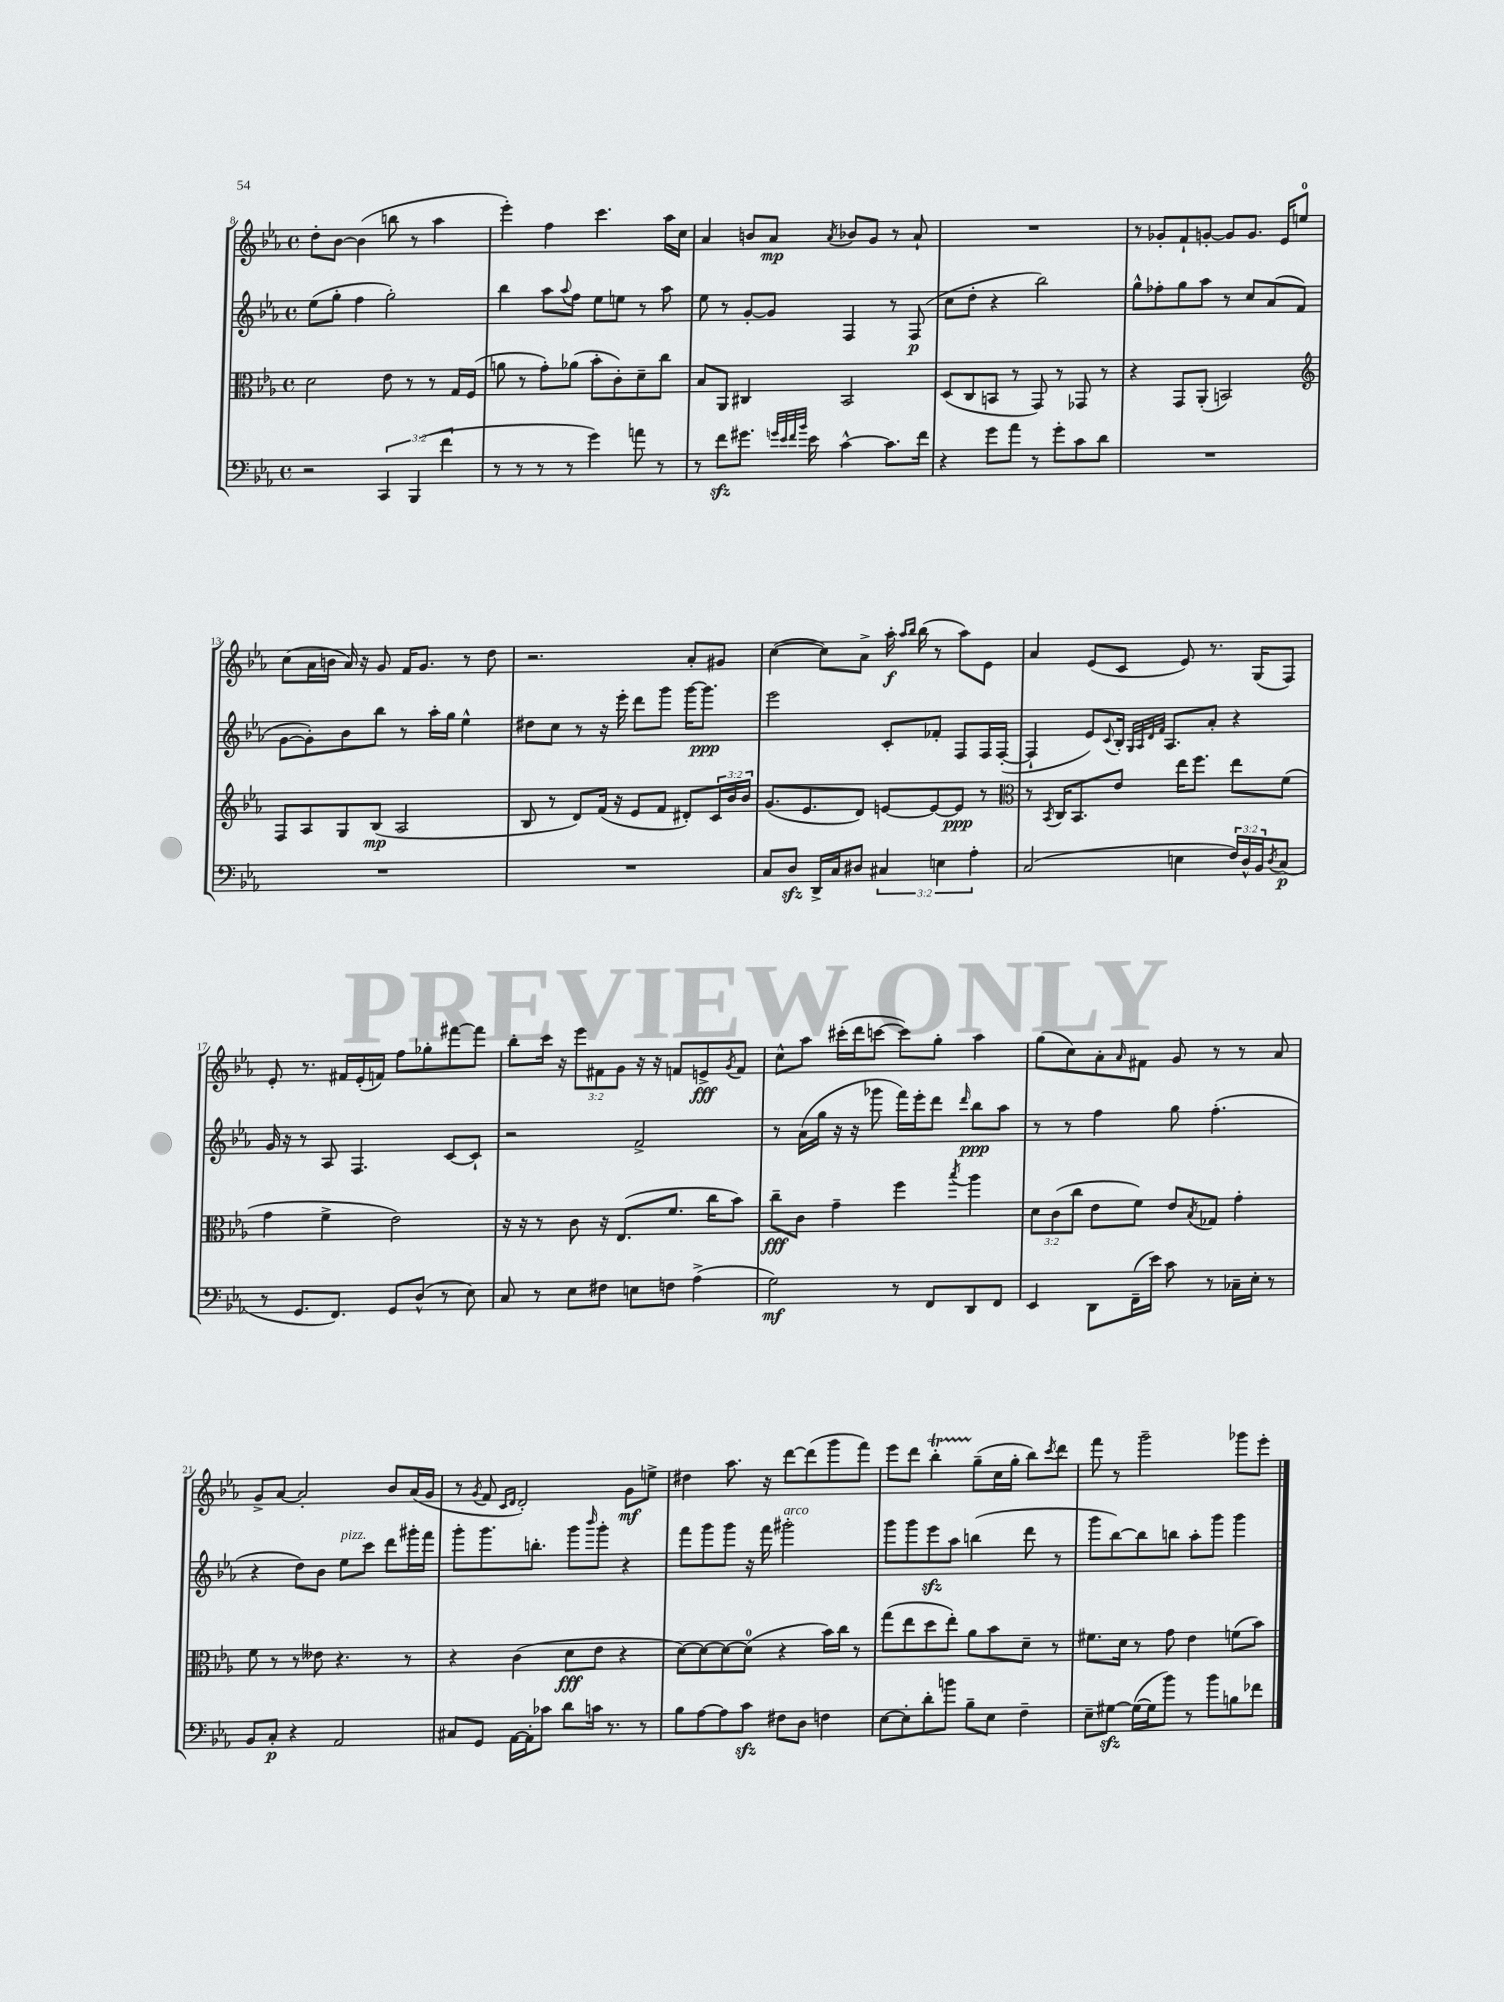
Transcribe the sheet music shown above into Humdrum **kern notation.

**kern	**kern	**kern	**kern
*staff4	*staff3	*staff2	*staff1
*clefF4	*clefC3	*clefG2	*clefG2
*k[b-e-a-]	*k[b-e-a-]	*k[b-e-a-]	*k[b-e-a-]
*M4/4	*M4/4	*M4/4	*M4/4
*met(c)	*met(c)	*met(c)	*met(c)
2r	2d\	(8ee-\L	8dd'\L
.	.	8gg'\J	[8b-\J
.	.	4ff\	(4b-\]
6CC/	8e-\	2gg'\)	8bb\
.	8r	.	8r
(6BBB-/	.	.	.
.	8r	.	4aa-\
6f\	.	.	.
.	16G/LL	.	.
.	(16F/JJ	.	.
=	=	=	=
8r	8a\	4bb-\	4eee-'\)
8r	8r	.	.
8r	8g'\L)	8aa-\L	4ff\
.	.	8qqaa-/	.
8r	(8a-\J	8ff\J	.
4g\)	8b-'\L	8ee-\L	4.ccc\
.	8c'\)	8ee\J	.
8a\	8d~\	8r	.
8r	8cc\J	8aa-\	16aa-\LL
.	.	.	16cc\JJ
=	=	=	=
8r	8B-/L	8ee-\	4a-/
8f\L	8AA-/J	8r	.
8.g#\J	4C#/	[8g'/L	8b/L
.	.	8g/]J	8a-/J
32qqg/LLL	.	.	.
32qqe-/	.	.	.
32qqf/	.	.	.
32qqb-/JJJ	.	.	.
16e-\	.	.	.
.	.	.	8qa-/
[4c^^\	2BB-/	4F/	8b-/L
.	.	.	8g/J
8.c\]L	.	8r	8r
.	.	(8F/	8a-`/
16f\Jk	.	.	.
=	=	=	=
4r	(8D/L	8cc\L	1r
.	8C/	8dd'\J	.
8g\L	8BB/J	4r	.
8a-\J	8r	.	.
8r	8GG/)	2bb-\)	.
8g'\L	8r	.	.
8c\	8GG-/	.	.
8d\J	8r	.	.
=	=	=	=
1r	4r	8gg^^\L	8r
.	.	8ff-'\	8g-'/L
.	8GG/L	8gg\	8f`/
.	(8AA-'/J	8aa-\J	[8g'/J
.	2BB/)	8r	8g/]L
.	.	8cc/L	8.g/J
.	.	(8a-/	.
.	.	.	16e-/LK
.	.	8f/J	8ee/J
=	=	=	=
*	*clefG2	*	*
1r	8F/L	[8g\L	(8cc\L
.	8A-/	8g'\])	16a-\L
.	.	.	16b\JJ
.	8G/	8b-\	16a-/)
.	.	.	16r
.	(8B-/J	8bb-\J	8g/
.	2A-/	8r	16f/LK
.	.	.	8.g/J
.	.	16aa-'\LL	.
.	.	16gg\JJ	.
.	.	4ee-^^\	8r
.	.	.	8dd\
=	=	=	=
1r	8B-/	8dd#\L	2.r
.	8r	8cc\J	.
.	8d/L)	8r	.
.	(16f/Jk	16r	.
.	16r	16eee-'\	.
.	8e-/L	8ddd\L	.
.	8f/J	8ggg\J	.
.	8d#'/L)	[16ggg\LK	8a-'/L
.	.	8.ggg\]J	.
.	24c/L	.	8g#/J
.	24b-/	.	.
.	24b-/JJ	.	.
=	=	=	=
8C/L	(8.g/L	2eee-\	([4cc\
8D/J	.	.	.
.	8.e-/	.	.
16DD^/LL	.	.	8cc\]L)
16C/J	.	.	.
8D#/J	8d/J)	.	8a-^\J
6C#/	[8e/L	8c'/L	16aa-'\
.	.	.	16qqaa-/LL
.	.	.	16qqbb-/JJ
.	.	.	(16bb-\
.	8e/_	8f-'/J	8r
6E\	.	.	.
.	8e/]J	8F/L	8aa-\L)
6A-'\	.	.	.
.	8r	16F/L	8e-\J
.	.	([16F'/JJ	.
=	=	=	=
*	*clefC3	*	*
(2C/	8r	4F`/]	4a-/
.	8qBB-/	.	.
.	16C/LK	.	.
.	8.BB-/	.	.
.	.	8e-/L)	(8e-/L
.	.	8qqc/	.
.	8e-/J	16B-'/Jk	8c/J
.	.	32qqG/LLL	.
.	.	32qqA-/	.
.	.	32qqd/	.
.	.	32qqf/JJJ	.
.	.	8.A-/L	.
4E\	16ee-\LK	.	8e-/)
.	8.ff\J	.	.
.	.	8a-'/J	8.r
24F/LL)	8ee-\L	4r	.
24D^^/	.	.	.
.	.	.	(16G/LK
24BB-/J	.	.	.
8qD/	.	.	.
(8C/J	(8f\J	.	8F/J)
=	=	=	=
8r	4g\	16g/	8e-'/
.	.	16r	.
8.GG/L	.	8r	8.r
.	4f^\	8A-/	.
8.FF/J)	.	.	16f#/LL
.	.	4.F/	(16e-'/
.	.	.	16f/JJ)
8GG/L	2e-\)	.	8ff\L
(8D^^/J	.	.	8gg-'\
8r	.	[8c/L	[8fff#\
8E-\)	.	8c`/]J	8fff#\]J
=	=	=	=
8C/	16r	2r	8bb-'\L
.	16r	.	.
8r	8r	.	16ccc\Jk
.	.	.	16r
8E-\L	8c\	.	12eee-\L
.	.	.	12f#\
8F#\J	16r	.	.
.	.	.	12g\J
.	(8.E-/L	.	.
8E\L	.	2f^/	16r
.	.	.	16r
8F\J	8.f/J	.	8f/L
(4A-^\	.	.	8e^/
.	16cc\LK	.	.
.	.	.	8qg/
.	8b-\J)	.	8f/J
=	=	=	=
2G\)	8cc~\L	8r	8cc^^\L
.	8c\J	(16a-\LL	8aa-\J
.	.	16gg\JJ	.
.	4g~\	16r	(16ccc#'\LL
.	.	16r	16ddd\J
.	.	8ggg-\	[8ccc\J
8r	4ff\	16fff\LL)	8ccc\]L)
.	.	16eee-'\J	.
8FF/L	.	8ddd\J	8gg'\J
.	8qbb-/	16qqddd/	.
8DD/	4aa-\	8bb-\L	4aa-\
8FF/J	.	8aa-\J	.
=	=	=	=
4EE-/	12d\L	8r	(8gg\L
.	(12c\	.	.
.	.	8r	8cc\)
.	12cc\J	.	.
8DD\L	8e-\L	4ff\	8a-'\
.	.	.	16qqa-/
(16FF~\L	8f\J)	.	8f#\J
16e-\JJ)	.	.	.
8c\	8e-/L	8gg\	8g/
.	8qB-/	.	.
8r	8G-/J	(4.ff'\	8r
16C-~\LL	4g'\	.	8r
16E-'\JJ	.	.	.
8r	.	.	8a-/
=	=	=	=
8BB-/L	8f\	4r	8g^/L
8C'/J	8r	.	[8a-/J
4r	8r	8dd\L)	2a-'/]
.	8e--\	8b-\J	.
2AA-/	4.r	8ee-\L	.
.	.	8ccc\J	.
.	.	8ddd\L	8b-/L
.	8r	16ggg#'\L	(16a-/L
.	.	16fff\JJ	16g/JJ
=	=	=	=
8C#/L	4r	8ggg'\L	8r
.	.	.	8qg/
8GG/J	.	8.ggg\	8f/
.	.	.	16qqc/LL
.	.	.	16qqd/JJ
[16AA-\LL	(4c\	.	2d'/)
16AA-'\]J	.	8.bb'\J	.
8c-\J	.	.	.
8d\L	8d\L	8ggg\L	.
.	.	16qqbbb-/	.
16c\Jk	8e-\J	8ggg'\J	.
8.r	.	.	.
.	4r	4r	8g\L
8r	.	.	8ee^\J
=	=	=	=
8B-\L	[8d\L)	8fff\L	4dd#\
[8A-\	8d\_	8ggg\	.
8A-\]	8d\_	8ggg\J	8.aa-\
8c\J	(8d\]J	16r	.
.	.	16fff\	16r
8F#\L	4r	2ggg#'\	[8ddd\L
8D\J	.	.	(8ddd\]
4F\	16b-\LL)	.	8ggg\
.	16cc\JJ	.	.
.	8r	.	8fff\J)
=	=	=	=
[8E-\L	(8gg\L	8ggg\L	8eee-\L
8E-'\]	8ee-\	8ggg\	8ddd\J
8d'\	8dd\	8eee-\	4bb-'\
8b\J	8ee-'\J)	8aa-\J	.
8B-~\L	8a-\L	(4bb\	(8gg~\L
8E-\J	8b-\	.	16cc\L
.	.	.	16gg'\JJ
4F~\	8d~\J	8ddd\	8bb-\L)
.	.	.	8qccc/
.	8r	8r	8ddd\J
=	=	=	=
8E-~\L	8.f#\L	8ggg\L	8fff\
[8G#\J	.	[8bb-\)	8r
.	16d\Jk	.	.
(16G#\_LL	8r	8bb-\]	2ggg~\
16G#\]J	.	.	.
8b-\J)	8g\	8bb\J	.
8r	4e-\	8aa-'\L	.
8b-\L	.	8ggg\J	.
8B\	(8f\L	4ggg\	8ggg-\L
8f-\J	8b-\J)	.	8eee-'\J
==	==	==	==
*-	*-	*-	*-
